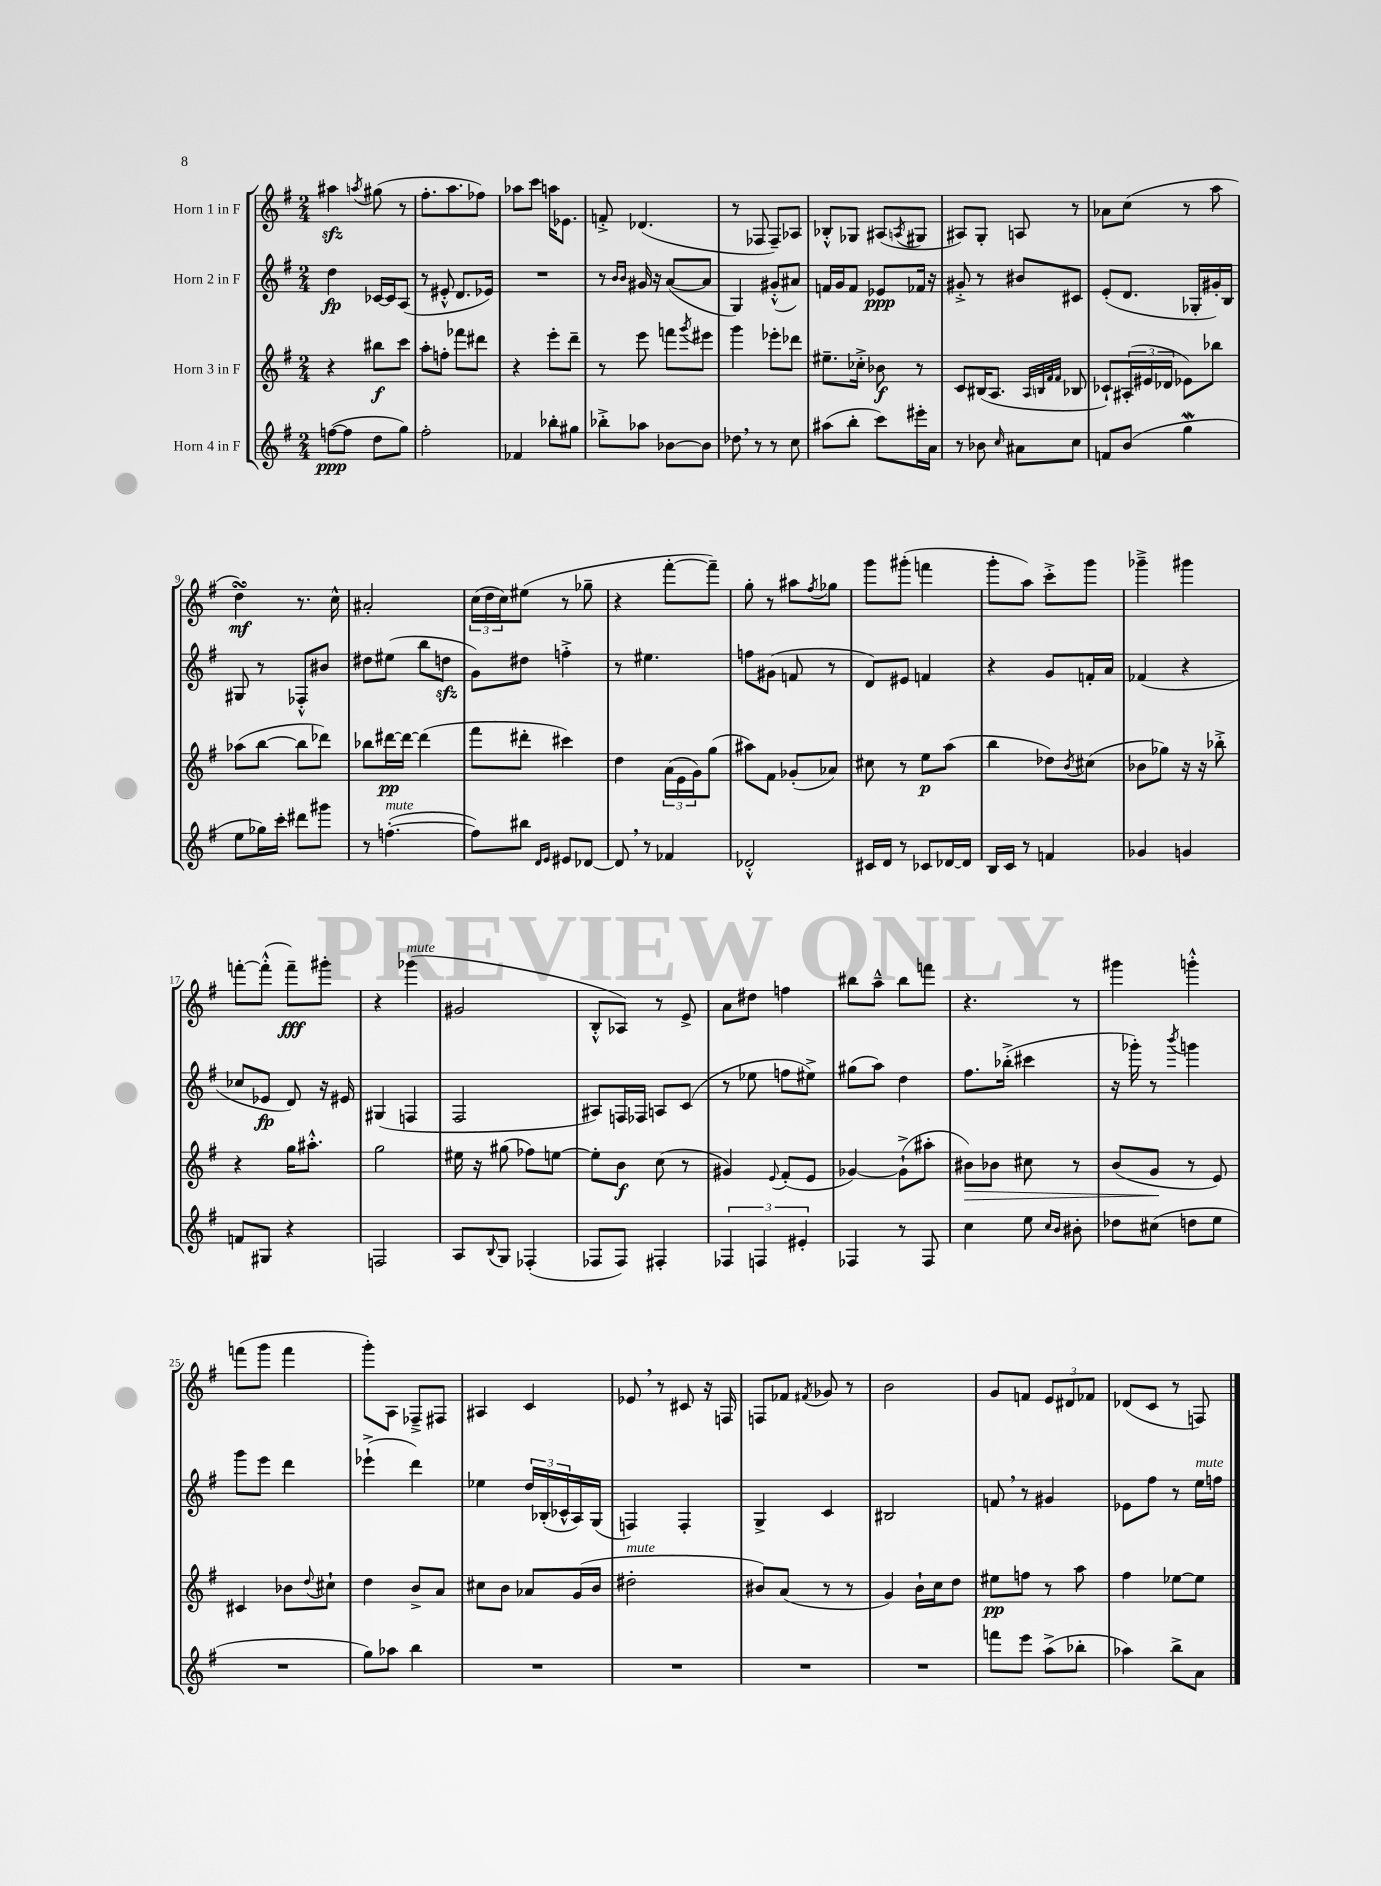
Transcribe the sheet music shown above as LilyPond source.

<<
\new StaffGroup <<
\new Staff = "s0" \with { instrumentName = "Horn 1 in F" } {
    \clef treble \key g \major \numericTimeSignature \time 2/4
    ais''4\sfz \acciaccatura { a''8 } gis''8( r8 |
    fis''8.-. a''8. fes''8) |
    aes''8 c'''8 a''16 ees'8. |
    f'8-.-> des'4.( |
    r8 fes8 fes8--) aes8 |
    bes8-.-^ ges8 ais8( \acciaccatura { a8 } gis8 |
    ais8) g8-. a8 r8 |
    aes'8 c''8( r8 a''8 |
    d''4\turn\mf) r8. c''16-^ |
    ais'2-. |
    \tuplet 3/2 { c''16( d''16 c''16) } eis''8( r8 ges''8-- |
    r4 fis'''8~-. fis'''8--) |
    g''8-. r8 ais''8 \acciaccatura { fis''8 } ges''8 |
    g'''8 gis'''8-.( f'''4 |
    g'''8-. a''8) c'''8-.-> g'''8 |
    ges'''4---> gis'''4 |
    f'''8~-. f'''8-.-^( f'''8--\fff) gis'''8-. |
    r4 ges'''4^\markup { \italic "mute" }( |
    gis'2 |
    b8-.-^ aes8) r8 e'8-> |
    a'8 dis''8 f''4 |
    bis''8 a''8---^ bis''8 f'''8 |
    r4. r8 |
    gis'''4 g'''4-.-^ |
    f'''8( g'''8 f'''4 |
    g'''8-.) a8 fes8---> fis8 |
    ais4 c'4 |
    ees'8 \breathe r8 cis'8 r16 f16 |
    f8 fes'8 \acciaccatura { fis'8 } ges'8 r8 |
    b'2 |
    g'8 f'8 \tuplet 3/2 { e'8 dis'8 fes'8 } |
    des'8( c'8 r8 f8) \bar "|." |
}
\new Staff = "s1" \with { instrumentName = "Horn 2 in F" } {
    \clef treble \key g \major \numericTimeSignature \time 2/4
    d''4\fp ces'16~ ces'16 a8( |
    r8 eis'8-.-^ d'8. ees'16) |
    R2 |
    r8 \grace { b'16 b'16 } gis'16 r16 a'8~( a'8 |
    g4) gis'8-.-^( ais'8) |
    f'16 g'16 f'8 ees'8\ppp fes'16 r16 |
    gis'8-.-> r8 bis'8 cis'8 |
    e'8-.( d'8. ges16-. gis'16-.) b16 |
    gis8 r8 fes8-.-^ bis'8 |
    dis''8 eis''8( b''8 d''8\sfz |
    g'8) dis''8 f''4-.-> |
    r8 eis''4. |
    f''8 gis'8( f'8 r8 |
    d'8) eis'8 f'4 |
    r4 g'8 f'16-. a'16 |
    fes'4( r4 |
    ces''8 ees'8\fp d'8) r16 eis'16 |
    gis4( f4 |
    fis2 |
    ais8) f16 fes16 a8 c'8( |
    r8 ees''8 f''8 eis''8->) |
    gis''8( a''8) d''4 |
    fis''8. bes''16-.->( cis'''4 |
    r16 ges'''16-.) r8 \acciaccatura { b'''8 } g'''4 |
    g'''8 e'''8 d'''4 |
    ees'''4-!->( d'''4) |
    ees''4 \tuplet 3/2 { d''16 bes16-.( ces'16-^ } a16) g16( |
    f4) f4-. |
    g4-> c'4 |
    bis2 |
    f'8 \breathe r8 gis'4 |
    ees'8 fis''8 r8 e''16^\markup { \italic "mute" } f''16 \bar "|." |
}
\new Staff = "s2" \with { instrumentName = "Horn 3 in F" } {
    \clef treble \key g \major \numericTimeSignature \time 2/4
    r4 bis''8\f c'''8 |
    a''8-. f''8-. fes'''8 dis'''8 |
    r4 e'''8-. d'''8-- |
    r8 e'''8 f'''8 \acciaccatura { g'''8 } eis'''8 |
    g'''4 ees'''8-. des'''8 |
    eis''8.-- ces''16-.-> bes'8\f r8 |
    c'8 bis16( a8. \grace { a32 b32 fis'32 fis'32 } bes8 |
    ces'8-!) \tuplet 3/2 { ais16-.( eis'16 des'16 } ees'8) bes''8 |
    aes''8( b''8~ b''8 des'''8) |
    bes''8 dis'''16~\pp dis'''16~ dis'''4( |
    fis'''8 dis'''8-. cis'''4) |
    d''4 \tuplet 3/2 { a'16( e'16 g'16) } g''8( |
    ais''8) fis'8 ges'8-.( aes'8) |
    cis''8 r8 e''8\p a''8( |
    b''4 des''8) \acciaccatura { b'8 } cis''8( |
    bes'8 ges''8) r16 r16 bes''8-.-> |
    r4 g''16 ais''8.-.-^ |
    g''2 |
    eis''16 r16 gis''8( fes''8) e''8~ |
    e''8-. b'8\f c''8( r8 |
    gis'4) \appoggiatura { e'8 } fis'8-.( e'8 |
    ges'4~) ges'8-!->( ais''8-. |
    bis'8\>) bes'8 cis''8 r8 |
    b'8( g'8\! r8 e'8) |
    cis'4 bes'8 \appoggiatura { d''8 } cis''8-! |
    d''4 b'8-> a'8 |
    cis''8 b'8 aes'8 g'16( b'16 |
    dis''2-.^\markup { \italic "mute" } |
    bis'8) a'8( r8 r8 |
    g'4) b'16-! c''16 d''8 |
    eis''8\pp f''8 r8 a''8 |
    fis''4 ees''8~ ees''8 \bar "|." |
}
\new Staff = "s3" \with { instrumentName = "Horn 4 in F" } {
    \clef treble \key g \major \numericTimeSignature \time 2/4
    f''8~\ppp( f''8 d''8 g''8) |
    fis''2-. |
    fes'4 bes''8-. gis''8 |
    bes''8-.-> aes''8 bes'8~ bes'8 |
    des''8 \breathe r8 r8 c''8 |
    ais''8( b''8-. c'''8) eis'''16-. a'16 |
    r8 bes'8 \grace { c''16 } ais'8 c''8 |
    f'8 b'8( g''4\mordent |
    e''8 ges''16) c'''16-. dis'''8 gis'''8 |
    r8 f''4.~-.^\markup { \italic "mute" }( |
    f''8) bis''8 \grace { d'16 e'16 } eis'8 des'8~ |
    des'8 \breathe r8 fes'4 |
    des'2-.-^ |
    cis'16 d'16 r8 ces'8 des'16~ des'16 |
    b16 c'16 r8 f'4 |
    ges'4 g'4 |
    f'8 gis8 r4 |
    f2 |
    a8 \appoggiatura { b8 } g8 fes4-.( |
    fes8 fes8) fis4-. |
    \tuplet 3/2 { fes4 f4 eis'4-. } |
    fes4 r8 fes8 |
    c''4 e''8 \grace { c''16 b'16 } bis'8-. |
    des''8 cis''8( d''8 e''8 |
    R2 |
    g''8) aes''8 b''4 |
    R2 |
    R2 |
    R2 |
    R2 |
    f'''8 e'''8 a''8->( bes''8-. |
    aes''4) b''8-> a'8 \bar "|." |
}
>>
>>
